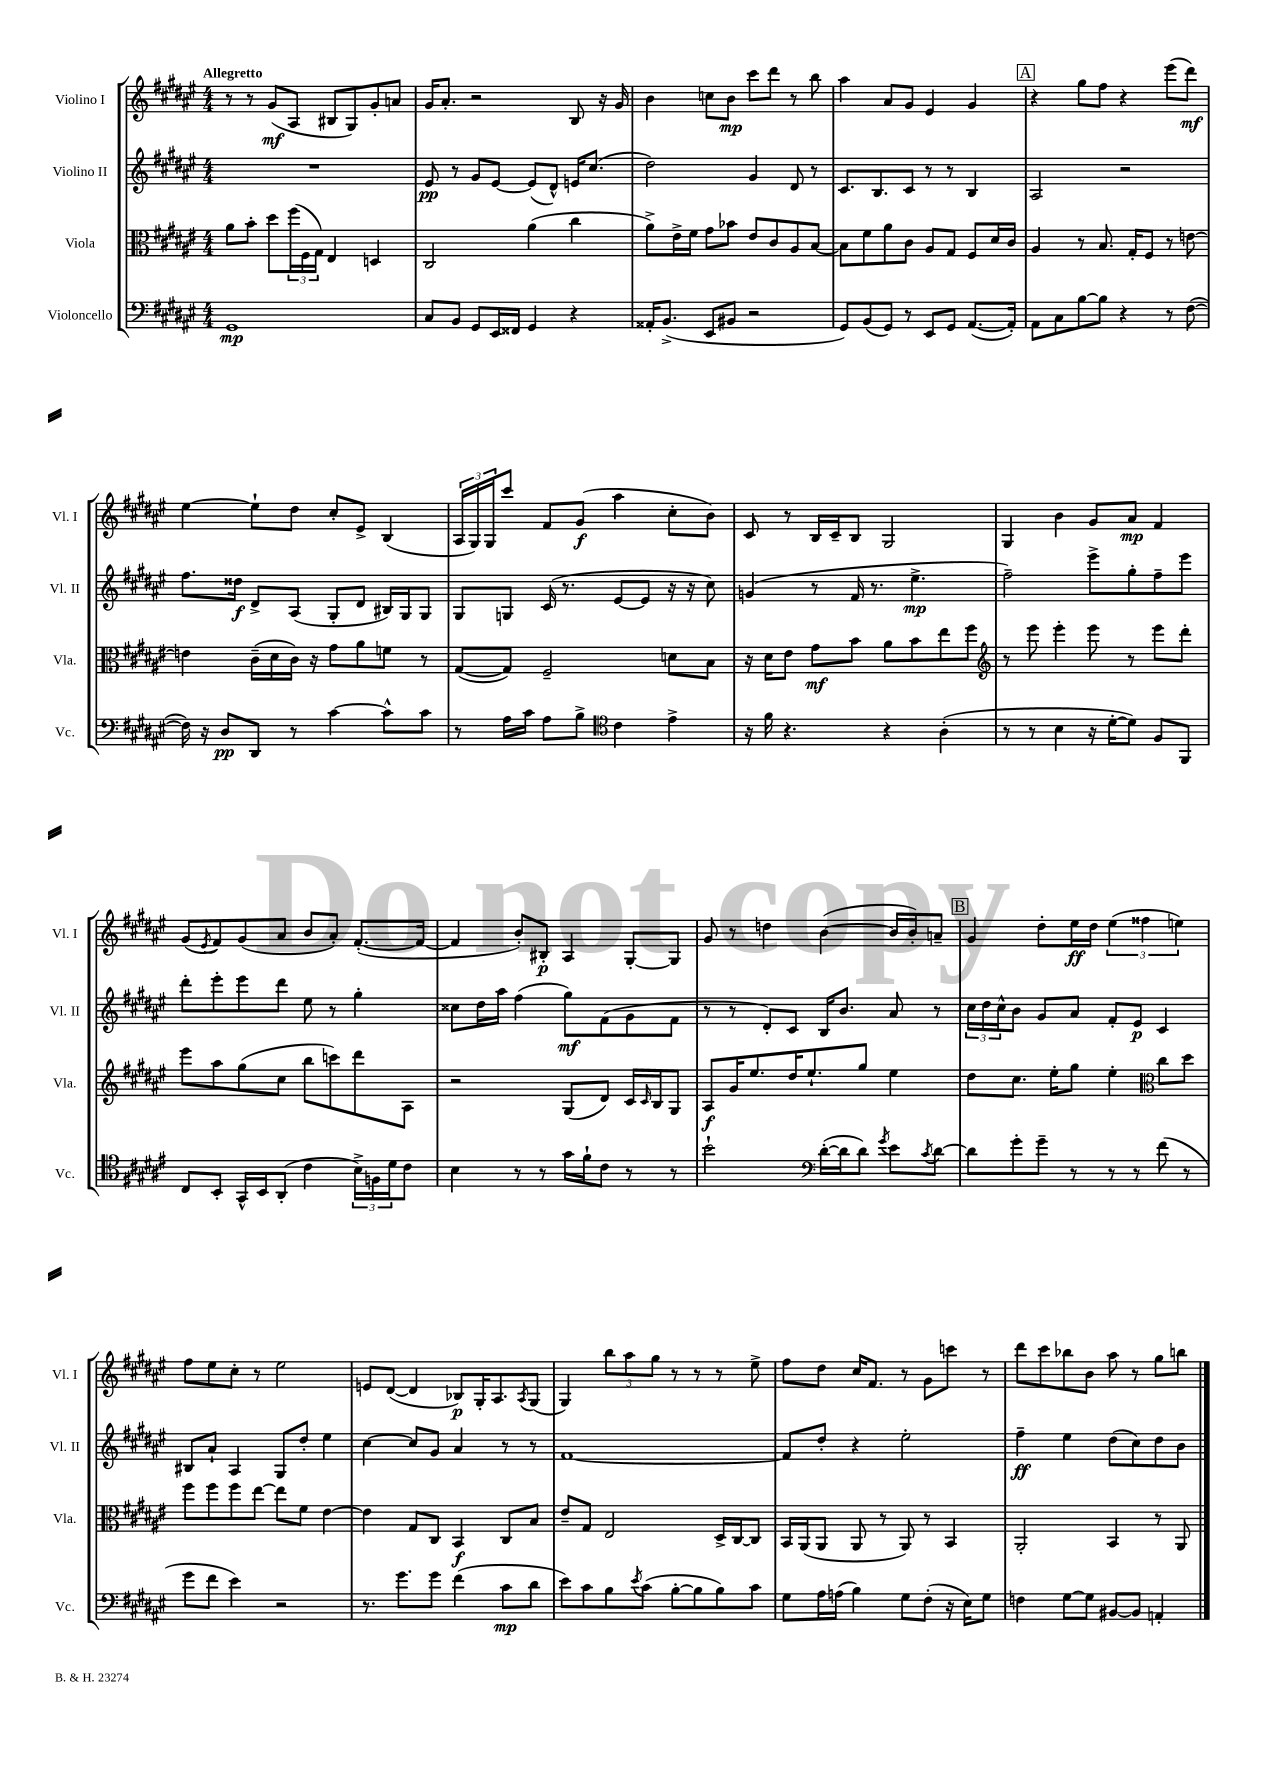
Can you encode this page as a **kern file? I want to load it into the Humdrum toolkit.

**kern	**kern	**kern	**kern
*staff4	*staff3	*staff2	*staff1
*clefF4	*clefC3	*clefG2	*clefG2
*k[f#c#g#d#a#e#]	*k[f#c#g#d#a#e#]	*k[f#c#g#d#a#e#]	*k[f#c#g#d#a#e#]
*M4/4	*M4/4	*M4/4	*M4/4
1GG#	8a#	1r	8r
.	8b'	.	8r
.	8dd#	.	(8g#
.	(24ff#	.	8A#
.	24F#	.	.
.	24G#)	.	.
.	4E#	.	8B#
.	.	.	8G#)
.	4D	.	8g#'
.	.	.	8a
=	=	=	=
8C#	2C#	8e#	16g#
.	.	.	8.a#'
8BB	.	8r	.
8GG#	.	8g#	2r
16EE#	.	[8e#	.
16FF##	.	.	.
4GG#	(4a#	(8e#]	.
.	.	8d#^^)	.
4r	4cc#	16e	8B
.	.	(8.cc#	.
.	.	.	16r
.	.	.	16g#
=	=	=	=
16AA##'	8a#^)	2dd#)	4b
(8.BB^	.	.	.
.	16e#^	.	.
.	16f#	.	.
8EE#	8g#	.	8cc
8BB#	8b-	.	8b
2r	8e#	4g#	8ccc#
.	8c#	.	8ddd#
.	8A#	8d#	8r
.	[8B	8r	8bb
=	=	=	=
8GG#)	8B]	8.c#	4aa#
(8BB	8f#	.	.
.	.	8.B	.
8GG#)	8a#	.	8a#
8r	8c#	8c#	8g#
8EE#	8A#	8r	4e#
8GG#	8G#	8r	.
([8.AA#	8F#	4B	4g#
.	16d#	.	.
16AA#'])	16c#	.	.
=	=	=	=
8AA#	4A#	2A#	4r
8C#	.	.	.
[8B	8r	.	8gg#
8B]	8.B	.	8ff#
4r	.	2r	4r
.	16G#'	.	.
.	8F#	.	.
8r	8r	.	(8eee#
([8F#	[8e	.	8ddd#)
=	=	=	=
16F#])	4e]	8.ff#	[4ee#
16r	.	.	.
8D#	.	.	.
.	.	16dd##	.
8DD#	(16c#~	8d#^	8ee#`]
.	16d#	.	.
8r	16c#)	(8A#	8dd#
.	16r	.	.
[4c#	8g#	8G#'	8cc#'
.	8a#	8d#	8e#^
8c#^^]	8f	16B#)	(4B
.	.	16G#	.
8c#	8r	8G#	.
=	=	=	=
8r	([8G#	8G#	24A#
.	.	.	24G#)
.	.	.	24G#
16A#	8G#])	8G	8ccc#
16c#	.	.	.
8A#	2F#~	(16c#	8f#
.	.	8.r	.
8B^	.	.	(8g#
*clefC4	*	*	*
4c#	.	[8e#	4aa#
.	.	8e#]	.
4e#^	8d	16r	8cc#'
.	.	16r	.
.	8B	8cc#)	8b)
=	=	=	=
16r	16r	(4g	8c#
16f#	16d#	.	.
4.r	8e#	.	8r
.	8g#	8r	16B
.	.	.	16c#~
.	8b	16f#	8B
.	.	8.r	.
4r	8a#	.	2G#
.	8b	4.ee#^	.
(4A#'	8ee#	.	.
.	8ff#	.	.
=	=	=	=
*	*clefG2	*	*
8r	8r	2ff#~)	4G#
8r	8eee#	.	.
4B	4eee#'	.	4b
16r	8eee#	8eee#^	8g#
[16d#'	.	.	.
8d#])	8r	8gg#'	8a#
8F#	8eee#	8ff#~	4f#
8FF#	8ddd#'	8eee#	.
=	=	=	=
8C#	8eee#	8ddd#'	(8g#
.	.	.	8qe#
8BB'	8aa#	8eee#'	8f#)
16GG#^^	(8gg#	8eee#	(8g#
16BB	.	.	.
(8AA#'	8cc#	8ddd#	8a#
4c#	8bb	8ee#	8b
.	8ccc)	8r	8a#')
24B^)	8ddd#	4gg#'	([8.f#'
24F	.	.	.
24d#	.	.	.
8c#	8A#	.	.
.	.	.	16f#_
=	=	=	=
4B	2r	8cc##	4f#]
.	.	16dd#	.
.	.	16aa#	.
8r	.	(4ff#	8b')
8r	.	.	8B#'
16g#	(8G#	8gg#)	4A#
16f#`	.	.	.
8c#	8d#)	(8f#	.
8r	16c#	8g#	[8G#'
.	16qqc#	.	.
.	16B	.	.
8r	8G#	8f#	8G#]
=	=	=	=
2b`	8A#	8r	8g#
.	16g#	8r	8r
.	8.ee#	.	.
.	.	8d#')	4dd
.	16dd#	8c#	.
.	8.ee#`	.	.
*clefF4	*	*	*
([16d#'	.	16B	([4b
16d#]	.	8.b	.
8d#)	8gg#	.	.
8qg#	.	.	.
8e#	4ee#	8a#	16b]
.	.	.	16b')
8qc#	.	.	.
[8d#	.	8r	8a~
=	=	=	=
8d#]	8dd#	24cc#	4g#
.	.	24dd#	.
.	.	24cc#^^	.
8g#'	8.cc#	8b	.
8g#~	.	8g#	8dd#'
.	16ee#'	.	.
8r	8gg#	8a#	16ee#
.	.	.	16dd#
8r	4ee#'	8f#'	(6ee#
8r	.	8e#	.
.	.	.	6ff##
*	*clefC3	*	*
(8f#	8cc#	4c#	.
.	.	.	6ee)
8r	8dd#	.	.
=	=	=	=
8g#	8ff#	8B#	8ff#
8f#	8ff#	8a#`	8ee#
4e#)	8ff#	4A#	8cc#'
.	[8ee#	.	8r
2r	8ee#]	8G#	2ee#
.	8f#	8dd#'	.
.	[4e#	4ee#	.
=	=	=	=
8.r	4e#]	[4cc#	8e
.	.	.	([8d#
8.g#	.	.	.
.	8G#	8cc#]	4d#]
8g#	8C#	8g#	.
(4f#	4BB	4a#	8B-)
.	.	.	16G#'
.	.	.	8.A#
8c#	8C#	8r	.
.	.	.	8qA#
8d#	8B	8r	(8G#
=	=	=	=
8e#)	8e#~	[1f#	4G#)
8c#	8G#	.	.
8B	2E#	.	12bb
.	.	.	12aa#
8qe#	.	.	.
(8c#	.	.	.
.	.	.	12gg#
[8B'	.	.	8r
8B]	.	.	8r
8B)	16D#^	.	8r
.	[16C#	.	.
8c#	8C#]	.	8ee#^
=	=	=	=
8G#	16BB	8f#]	8ff#
.	(16AA#	.	.
16A#	8AA#	8dd#'	8dd#
(16A	.	.	.
4B)	8AA#	4r	16cc#
.	.	.	8.f#
.	8r	.	.
8G#	8AA#)	2ee#'	8r
(8F#'	8r	.	8g#
16r	4BB	.	8ccc
16E#)	.	.	.
8G#	.	.	8r
=	=	=	=
4F	2AA#'	4ff#~	8ddd#
.	.	.	8ccc#
[8G#	.	4ee#	8bb-
8G#]	.	.	8b
[8BB#	4BB	(8dd#	8aa#
8BB#]	.	8cc#)	8r
4AA'	8r	8dd#	8gg#
.	8AA#	8b	8bb
==	==	==	==
*-	*-	*-	*-
